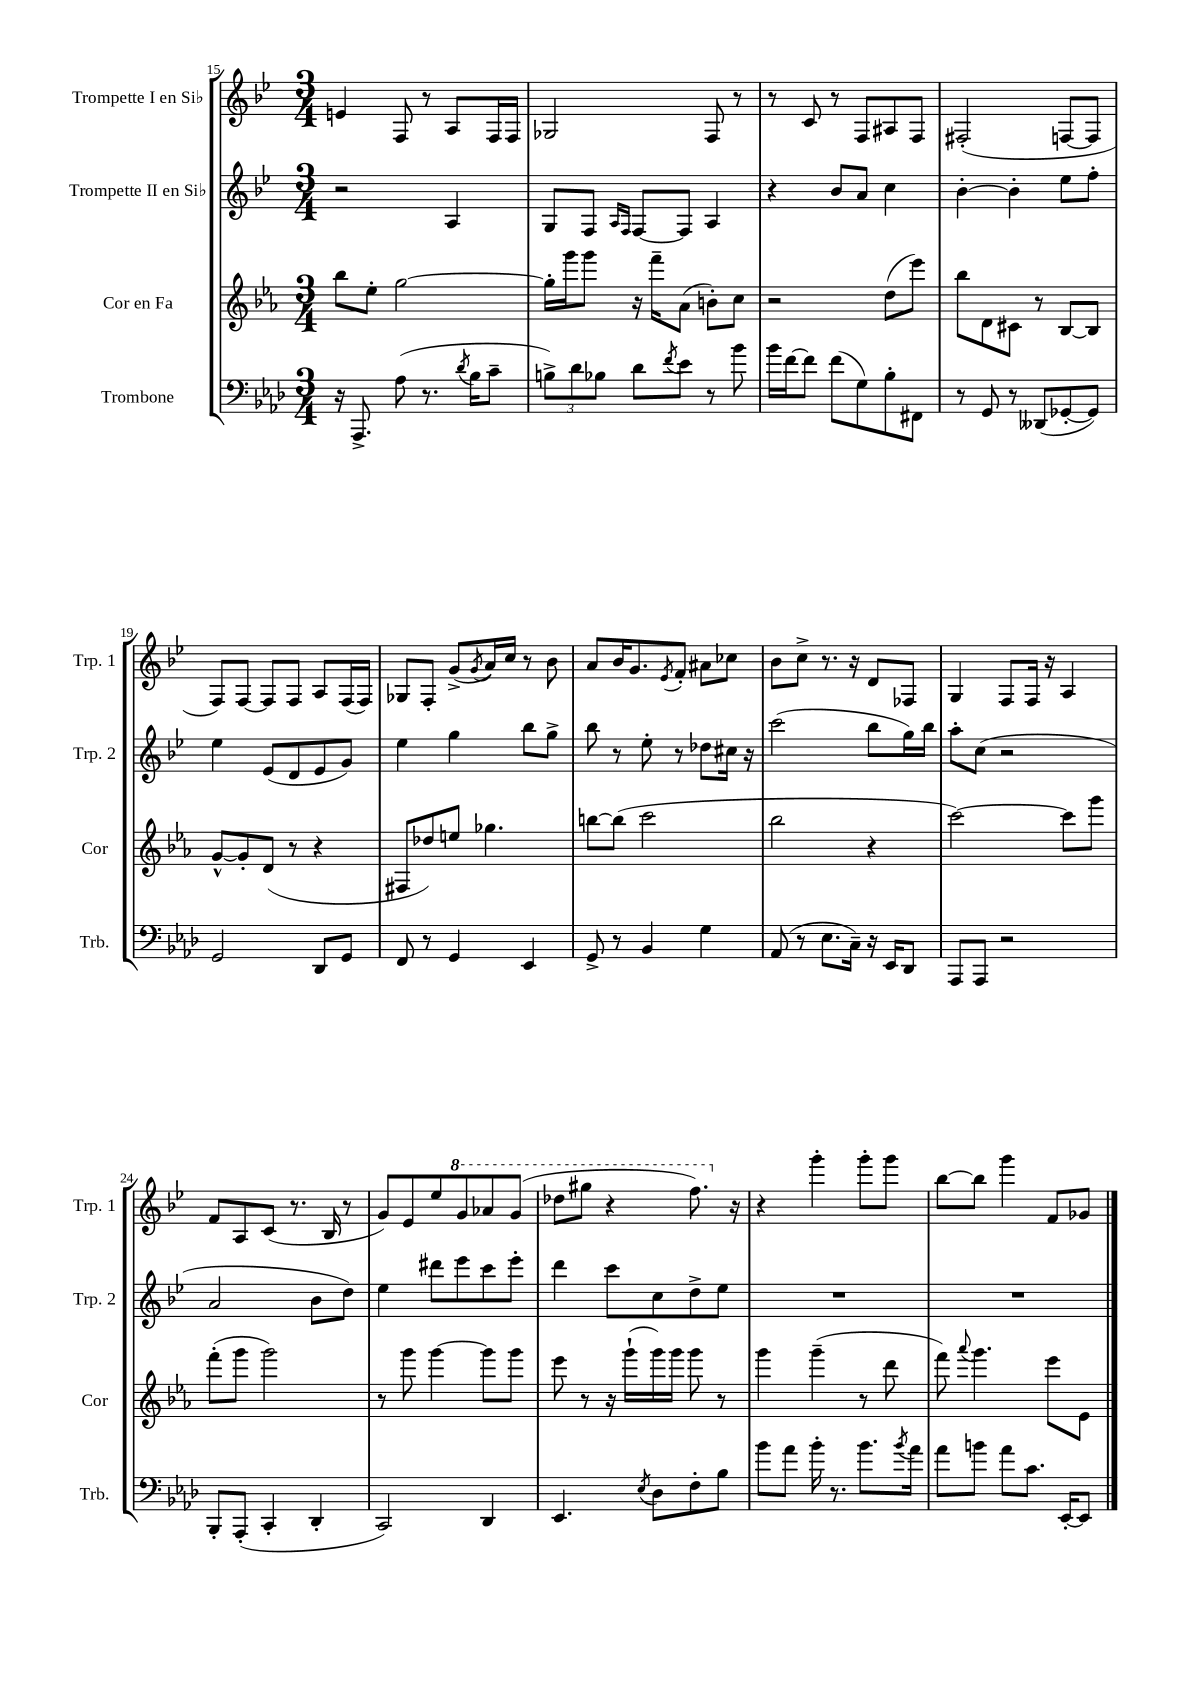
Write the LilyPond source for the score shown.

<<
\new StaffGroup <<
\new Staff = "s0" \with { instrumentName = "Trompette I en Sib" shortInstrumentName = "Trp. 1" } {
    \clef treble \key bes \major \numericTimeSignature \time 3/4
    e'4 f8 r8 a8 f16 f16 |
    ges2 f8 r8 |
    r8 c'8 r8 f8 ais8 f8 |
    fis2-.( f8~ f8 |
    f8) f8~ f8 f8 a8 f16( f16) |
    ges8 f8-. g'8->( \acciaccatura { g'8 } a'16) c''16 r8 bes'8 |
    a'8 bes'16 g'8. \acciaccatura { ees'8 } f'8-. ais'8 ces''8 |
    bes'8 c''8-> r8. r16 d'8 fes8 |
    g4 f8 f16 r16 a4 |
    f'8 a8 c'8( r8. bes16 r8 |
    g'8) ees'8 ees''8 \ottava #1 g''8 aes''8 g''8( |
    des'''8 gis'''8 r4 f'''8.) \ottava #0 r16 |
    r4 g'''4-. g'''8-. g'''8 |
    bes''8~ bes''8 g'''4 f'8 ges'8 \bar "|." |
}
\new Staff = "s1" \with { instrumentName = "Trompette II en Sib" shortInstrumentName = "Trp. 2" } {
    \clef treble \key bes \major \numericTimeSignature \time 3/4
    r2 a4 |
    g8 f8 \grace { a16 f16 } f8~ f8 a4 |
    r4 bes'8 a'8 c''4 |
    bes'4~-. bes'4-. ees''8 f''8-. |
    ees''4 ees'8( d'8 ees'8 g'8) |
    ees''4 g''4 bes''8 g''8-> |
    bes''8 r8 ees''8-. r8 des''8 cis''16 r16 |
    c'''2( bes''8 g''16) bes''16 |
    a''8-. c''8( r2 |
    a'2 bes'8 d''8) |
    ees''4 dis'''8 ees'''8 c'''8 ees'''8-. |
    d'''4 c'''8 c''8 d''8-> ees''8 |
    R2. |
    R2. \bar "|." |
}
\new Staff = "s2" \with { instrumentName = "Cor en Fa" shortInstrumentName = "Cor" } {
    \clef treble \key ees \major \numericTimeSignature \time 3/4
    bes''8 ees''8-. g''2~ |
    g''16-. g'''16 g'''8 r16 f'''16-- aes'8( b'8-.) c''8 |
    r2 d''8( ees'''8) |
    bes''8 d'8 cis'8 r8 bes8~ bes8 |
    g'8~-^ g'8-. d'8( r8 r4 |
    fis8 des''8) e''8 ges''4. |
    b''8~ b''8( c'''2 |
    bes''2 r4 |
    c'''2~) c'''8 g'''8 |
    f'''8-.( g'''8 g'''2) |
    r8 g'''8 g'''4~ g'''8 g'''8 |
    ees'''8 r8 r16 g'''16-!( g'''16) g'''16 g'''8 r8 |
    g'''4 g'''4--( r8 d'''8 |
    f'''8) \appoggiatura { aes'''8 } g'''4. ees'''8 ees'8 \bar "|." |
}
\new Staff = "s3" \with { instrumentName = "Trombone" shortInstrumentName = "Trb." } {
    \clef bass \key aes \major \numericTimeSignature \time 3/4
    r16 aes,,8.-> aes8( r8. \acciaccatura { des'8 } bes16 c'8-- |
    \tuplet 3/2 { b8->) des'8 bes8 } des'8 \acciaccatura { f'8 } ees'8 r8 bes'8 |
    bes'16 f'16~ f'8 f'8( g8) bes8-. fis,8 |
    r8 g,8 r8 deses,8( ges,8~-. ges,8) |
    g,2 des,8 g,8 |
    f,8 r8 g,4 ees,4 |
    g,8-> r8 bes,4 g4 |
    aes,8( r8 ees8. c16--) r16 ees,16 des,8 |
    aes,,8 aes,,8 r2 |
    bes,,8-. aes,,8-.( c,4-. des,4-. |
    c,2) des,4 |
    ees,4. \acciaccatura { ees8 } des8 f8-. bes8 |
    bes'8 aes'8 bes'16-. r8. bes'8. \acciaccatura { bes'8 } aes'16 |
    aes'8 b'8 aes'8 c'8. ees,16~-. ees,8 \bar "|." |
}
>>
>>
\layout { \context { \Score currentBarNumber = #15 } }
